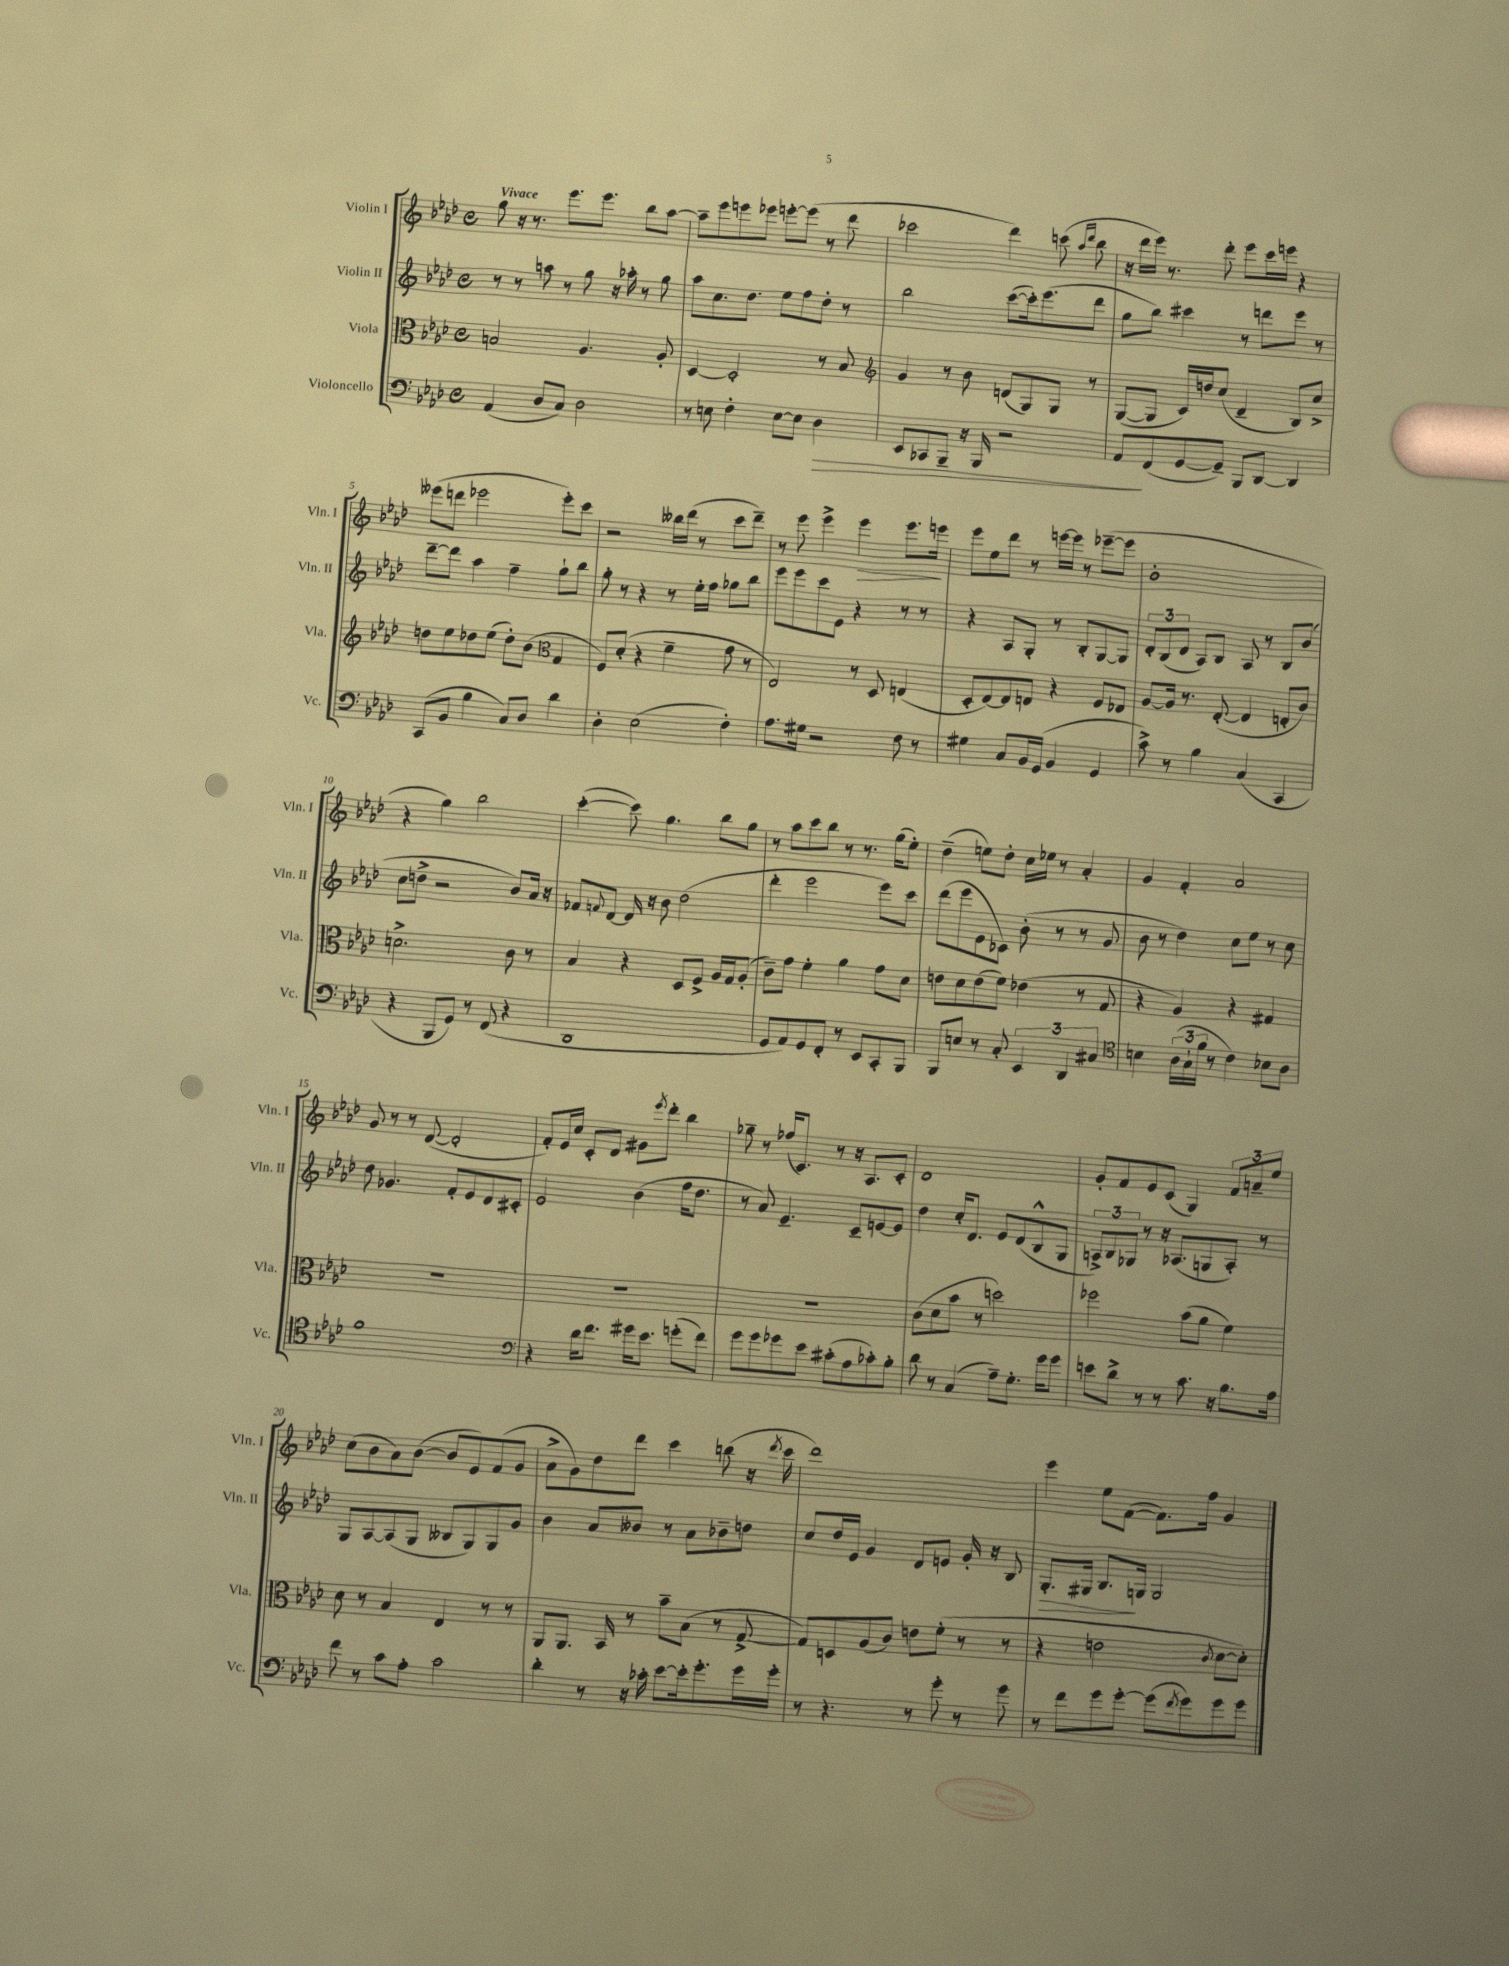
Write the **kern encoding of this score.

**kern	**kern	**kern	**kern
*staff4	*staff3	*staff2	*staff1
*clefF4	*clefC3	*clefG2	*clefG2
*k[b-e-a-d-]	*k[b-e-a-d-]	*k[b-e-a-d-]	*k[b-e-a-d-]
*M4/4	*M4/4	*M4/4	*M4/4
*met(c)	*met(c)	*met(c)	*met(c)
(4AA-	2B	8r	8gg
.	.	8r	16r
.	.	.	8.r
8D-	.	8aa	.
8C)	.	8r	8.eee-
2D-	4.A-	8gg	.
.	.	.	8.eee-
.	.	16r	.
.	.	16aa-'	.
.	.	8r	8bb-
.	8A-'	8gg	[8aa-
=	=	=	=
8r	[4D-	8aa-	8aa-~]
8E	.	8.cc	8eee-
4F'	2D-']	.	8eee
.	.	8.dd-	.
.	.	.	8eee-
[8E	.	8ee-	[8eee'
8E]	.	8ff	(8eee]
4D-	8r	8dd-'	8r
.	8B-	8r	8ddd-
=	=	=	=
*	*clefG2	*	*
8EE-	4g	2bb-	2ccc-
8CC-	.	.	.
8BBB-~	8r	.	.
16r	8b-	.	.
16BBB-	.	.	.
2r	(8d	([8ccc	4ddd-)
.	8G)	16ccc'])	.
.	.	(8.eee-	.
.	8G	.	(8ccc
.	.	.	16qqaa-
.	.	.	16qqddd-
.	8r	8ddd-	8bb-
=	=	=	=
8AA-	([8G	8gg	16r
.	.	.	16ddd-
(8FF	8G]	8bb-)	16eee-)
.	.	.	8.r
[8GG	16c)	4ccc#	.
.	16dd	.	.
8GG~])	(8cc	.	8ddd-'
8BBB-	4d-~	8r	8eee-
[8DD-	.	8ddd	16ccc
.	.	.	16eee
4DD-]	8B-)	8eee-	4r
.	8cc^	8r	.
=	=	=	=
(8CC	8dd	[8ddd-~	(8eee--
8BB-	8ee-	8ddd-]	8ddd
4B-	8dd-	4aa-	2eee-
.	(8ee-	.	.
8C)	8dd-')	4ff~	.
8D-	(8b-	.	.
*	*clefC3	*	*
4d-	4G	8gg`	8eee-')
.	.	8bb-	8ccc
=	=	=	=
4D-'	8F)	8gg'	2r
.	(8d-'	8r	.
(2E-	4r	4r	.
.	4f~	8r	16bb--
.	.	.	(16ddd-
.	.	16ee-'	8r
.	.	16ff	.
4F')	8g	8gg-	8ccc
.	8r	8bb-	8ddd-~)
=	=	=	=
8.A-	2E-)	8eee-	8r
.	.	8eee-	8eee-
16G#	.	.	.
2r	.	8ccc	4eee-^
.	.	8e-	.
.	8r	4r	4eee-
.	8D-	.	.
8F	(4E	8r	8.eee-
8r	.	8r	.
.	.	.	16eee
=	=	=	=
4G#	8D-'	4r	8eee-
.	[8E-)	.	8ee-
8C	8E-]	8A-	8ddd-
16BB-	8E	8G'	8r
(16GG	.	.	.
4BB-	4r	8r	[16eee
.	.	.	16eee]
.	.	8B-'	8r
4GG	8F	[8G	([8eee-~
.	8E-	8G]	8eee-]
=	=	=	=
8c^)	[8A-	12d-'	1b-'
.	.	(12B-	.
8r	16A-]	.	.
.	.	12d-	.
.	8.r	.	.
4B-	.	8A-)	.
.	([8E-'	8B-	.
(4C	4E-]	8A-	.
.	.	8r	.
4CC	8E'	8B-	.
.	8c)	(8b-	.
=	=	=	=
4r	2.d^	8cc	4r
.	.	8dd^	.
8BBB-	.	2r	4gg)
8GG)	.	.	.
8r	.	.	2bb-
(8FF	.	.	.
4r	8c	8b-)	.
.	8r	16a-	.
.	.	16r	.
=	=	=	=
1DD-	4B-	8f-	([4ccc'
.	.	8qqf	.
.	.	[8d-	.
.	4r	16d-]	8ccc])
.	.	16r	.
.	.	8b-	4.gg
.	8D-	(2dd-	.
.	8F^	.	.
.	16A-	.	8bb-
.	16G	.	.
.	(8A-'	.	8gg
=	=	=	=
8GG	8c~)	4ddd-'	8r
8AA-)	8g	.	8aa-
8GG	4f'	2eee-	8ccc
8FF'	.	.	8bb-
8r	4a-	.	8r
8EE-	.	.	8.r
8CC'	8g	8eee-)	.
.	.	.	(16gg
8BBB-	8d-	8ccc	8ee-')
=	=	=	=
8BBB-	8e	(8ddd-	(4dd-~
8E	8d-	8eee-	.
8r	(8e	8e-	8ee)
8C'	8f)	8c-)	8dd-'
6EE-	(4e-	(8b-'	16cc
.	.	.	16ee-
.	.	8r	8r
6DD-	.	.	.
.	8r	8r	4a-'
6C#	.	.	.
.	8G	8g	.
=	=	=	=
*clefC4	*	*	*
4B	4r	8b-	4g
.	.	8r	.
(24A-	4A-)	4dd-)	4f'
24G`	.	.	.
24f	.	.	.
8r	.	.	.
4c)	4r	8cc	2a-
.	.	8ee-	.
8B-	4G#	8r	.
8A-	.	8cc	.
=	=	=	=
1f	1r	8dd-	8g
.	.	4.g-	8r
.	.	.	8r
.	.	.	([8d-
.	.	8f'	2d-']
.	.	8e-	.
.	.	8d-	.
.	.	8c#'	.
=	=	=	=
*clefF4	*	*	*
4r	1r	2e-	8f')
.	.	.	16e-
.	.	.	16cc
16d-	.	.	8c'
8.f	.	.	.
.	.	.	8d-
16g#	.	(4b-	8g#
8.e-	.	.	.
.	.	.	8qeee-
.	.	.	8ddd-'
(8g'	.	16ff	4bb-
.	.	8.dd-	.
8f)	.	.	.
=	=	=	=
8g	1r	8r	8gg-~
8g	.	8a-)	8r
8g-	.	4.e-~	(16ff-
.	.	.	8.c)
8e-	.	.	.
(8c#'	.	.	8r
8A-	.	8c~	16r
.	.	.	8.A-
8c-')	.	[8e	.
8B-'	.	8e]	8c'
=	=	=	=
8d-	(8c	4dd-	1d-
8r	8d-	.	.
(4C	8b-	16cc'	.
.	.	8.d-	.
.	8r	.	.
8A-~)	2dd)	8e-	.
8.G'	.	(8d-	.
.	.	8B-^^	.
16g	.	.	.
8g	.	8G	.
=	=	=	=
8e	2ff-	12A^)	8g'
.	.	12B-	.
8d-^	.	.	8f
.	.	12G-	.
8r	.	8r	8e-
8r	.	16r	(8c
.	.	(8.A-	.
8.c	(8b-	.	4G)
.	8a-	8G	.
16r	.	.	.
8.B-	4f)	8A-')	12f
.	.	.	12a~
.	.	8r	.
.	.	.	12ee-
16A-	.	.	.
=	=	=	=
8f	8d-	8G	(8cc
8r	8r	[8A-	8b-
8c	4B-	(8A-]	8a-)
8A-'	.	8G	([8b-
2c	4E-	8B--	8b-]
.	.	8G)	8e-)
.	8r	8G	(8f
.	8r	8g	8g
=	=	=	=
4d-'	8AA-	4b-	8a-^
.	8.AA-	.	8g)
8r	.	8a-	8dd-
.	16BB-	.	.
16r	8r	8b--	8ddd-
16c-'	.	.	.
[8e-	8b-~	8r	4ccc
16e-']	(8B-	8a-	.
8.g'	.	.	.
.	8r	8b-~	(8bb
16g	[8G^	8dd	16r
.	.	.	8qddd-
16g'	.	.	16ccc
=	=	=	=
8r	8G])	8cc	1ddd-)
4.r	8D	16dd-	.
.	.	16e-	.
.	(8A-	4g	.
.	8c)	.	.
8r	8e	8d-	.
8g'	(8f'	8e	.
8r	8r	16g'	.
.	.	16r	.
8g	8r	8B-	.
=	=	=	=
8r	4r	8.G'	4eee-
8f	.	.	.
.	.	16G#	.
8g	2e	8.B-	8ee-
[8g'	.	.	([8f
.	.	16G	.
(8g]	.	2G	8.f])
8qf	.	.	.
8g)	.	.	.
.	.	.	16ff
.	8qc	.	.
8g	[8d-	.	4g
8g	8d-'])	.	.
==	==	==	==
*-	*-	*-	*-
